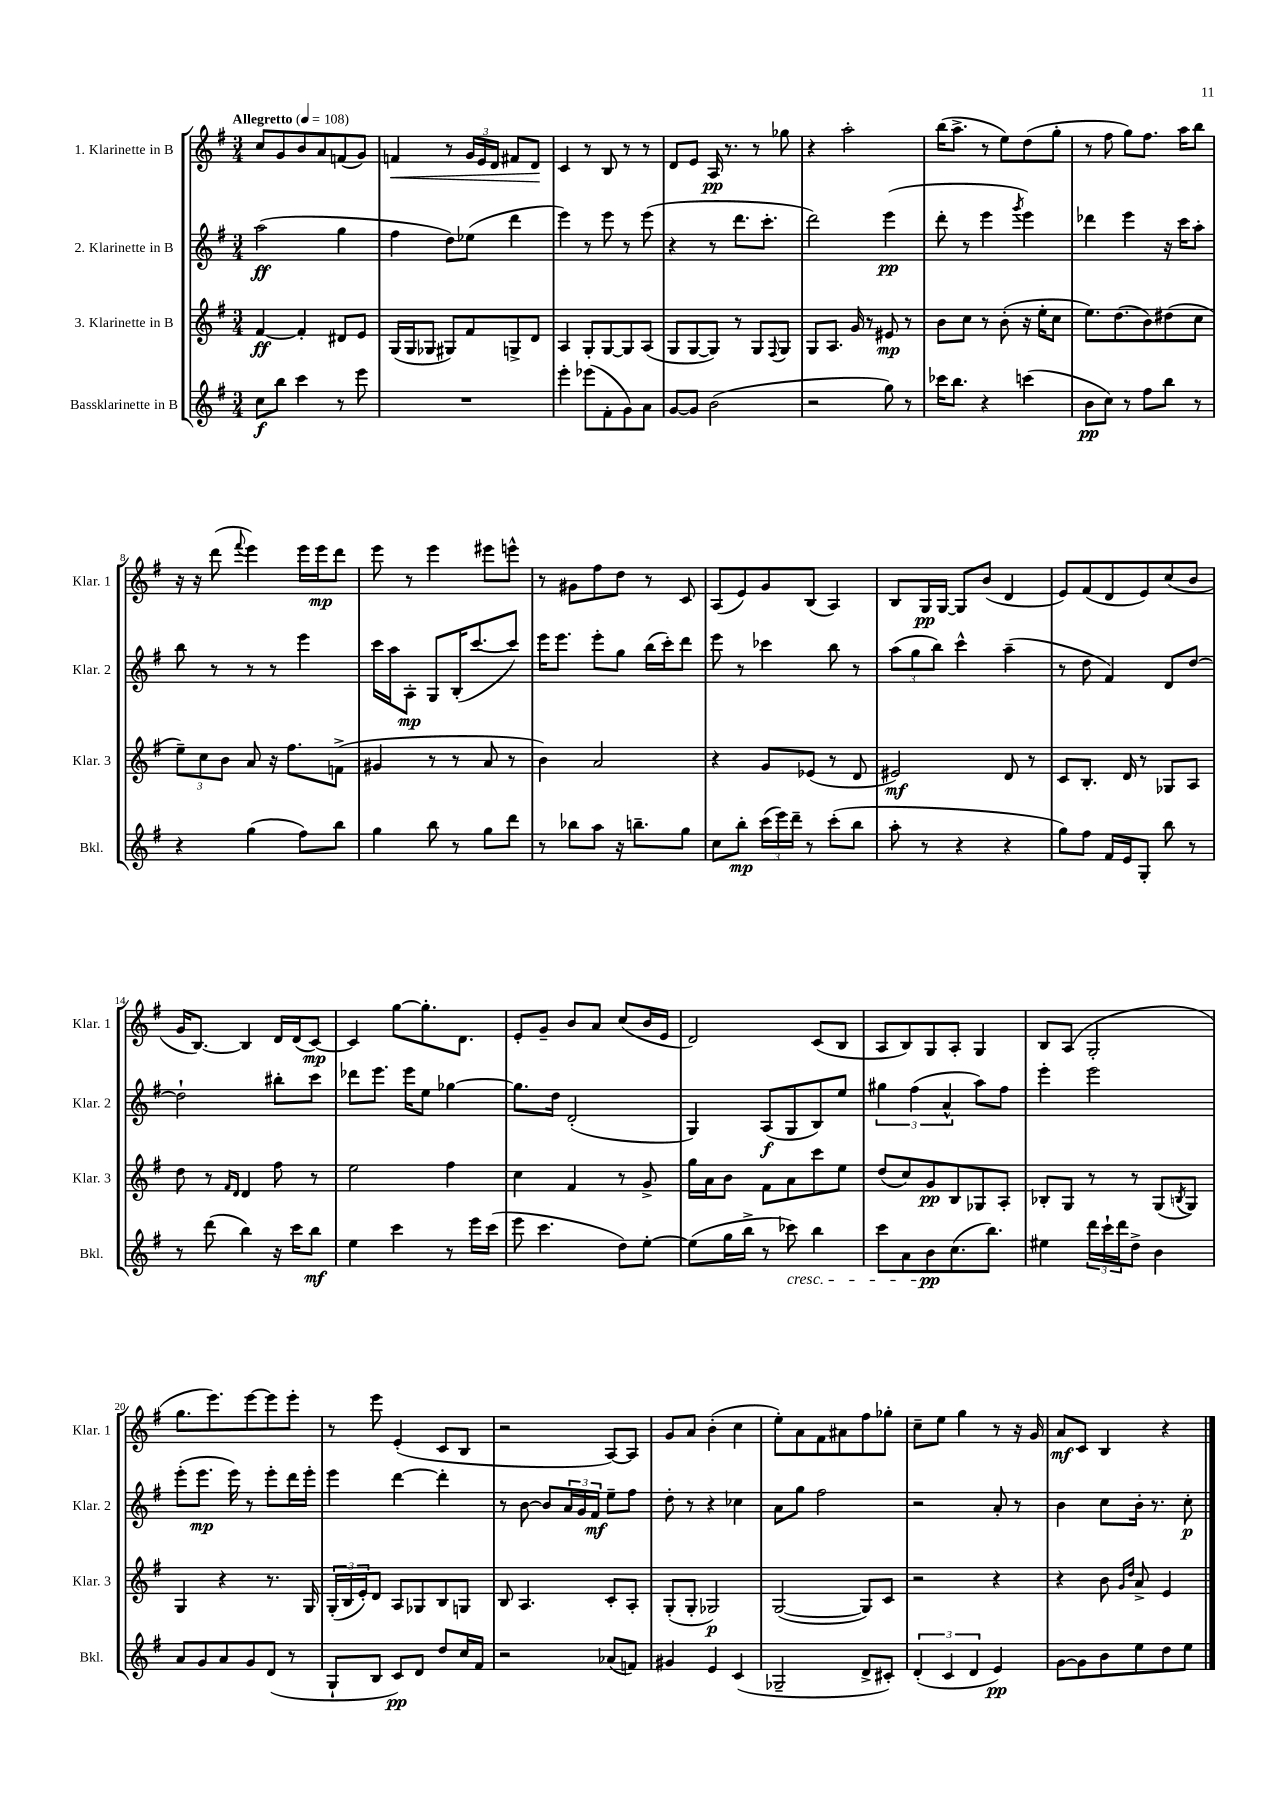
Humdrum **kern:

**kern	**kern	**kern	**kern
*staff4	*staff3	*staff2	*staff1
*clefG2	*clefG2	*clefG2	*clefG2
*k[f#]	*k[f#]	*k[f#]	*k[f#]
*M3/4	*M3/4	*M3/4	*M3/4
*MM108	*MM108	*MM108	*MM108
8cc\L	[4f#/	(2aa\	8cc/L
8bb\J	.	.	8g/
4ccc\	4f#'/]	.	8b/
.	.	.	8a/
8r	8d#/L	4gg\	(8f/
8eee\	8e/J	.	8g/J)
=	=	=	=
2.r	(16G/LL	4ff#\	4f/
.	16G/J	.	.
.	8G-/J	.	.
.	8G#/L)	8dd\L)	8r
.	8f#/	(8ee-\J	24g/LL
.	.	.	24e/
.	.	.	24d/JJ
.	8G^/	4ddd\	8f#/L
.	8d/J	.	8d/J
=	=	=	=
4eee'\	4A/	4eee\)	4c/
(8eee-\L	8G'/L	8r	8r
8f#'\	[8G/	8eee\	8B/
8g\)	8G/]	8r	8r
8a\J	(8A/J	(8eee\	8r
=	=	=	=
[8g/L	8G/L	4r	8d/L
8g/]J	[8G/	.	8e/J
(2b\	8G/]J)	8r	16A/
.	.	.	8.r
.	8r	8.ddd\L	.
.	8G/L	.	8r
.	.	8.ccc'\J	.
.	8qqF#/	.	.
.	8G/J	.	8gg-\
=	=	=	=
2r	8G/L	2ddd\)	4r
.	8.A/J	.	.
.	.	.	2aa'\
.	16g/	.	.
.	8r	.	.
8gg\)	8e#/	(4eee\	.
8r	8r	.	.
=	=	=	=
16ccc-\LK	8b\L	8ddd'\	(16bb\LK
8.bb\J	.	.	8.aa^\J
.	8cc\J	8r	.
4r	8r	4eee\	8r
.	(8b'\	.	8ee\L)
.	.	8qggg/	.
(4ccc\	16r	4eee\)	(8dd\
.	16ee'\LK	.	.
.	8cc\J	.	8gg'\J
=	=	=	=
8b\L	8.ee\L)	4ddd-\	8r
8cc\J)	.	.	8ff#\
.	(8.dd\	.	.
8r	.	4eee\	8gg\L)
8ff#\L	8b\)	.	8.ff#\J
8bb\J	(8dd#\	16r	.
.	.	16ccc\LK	16aa\LK
8r	8cc\J	8aa'\J	8bb\J
=	=	=	=
4r	12ee~\L)	8bb\	16r
.	.	.	16r
.	12cc\	.	.
.	.	8r	(8ddd\
.	12b\J	.	.
.	.	.	8qqfff#/
(4gg\	8a/	8r	4eee\)
.	16r	8r	.
.	8.ff#\L	.	.
8ff#\L)	.	4eee\	16eee\LL
.	.	.	16eee\J
8bb\J	(8f^\J	.	8ddd\J
=	=	=	=
4gg\	4g#/	16ccc\LL	8eee\
.	.	16aa\J	.
.	.	8A'\J	8r
8bb\	8r	8G/L	4eee\
8r	8r	(16B'/K	.
.	.	[8.ccc/	.
8gg\L	8a/	.	8eee#\L
8ddd\J	8r	8ccc/]J)	8eee^^\J
=	=	=	=
8r	4b\)	16eee\LK	8r
.	.	8.eee\J	.
8bb-\L	.	.	8g#\L
8aa\J	2a/	8eee'\L	8ff#\
16r	.	8gg\J	8dd\J
8.bb~\L	.	.	.
.	.	(16bb\LL	8r
.	.	16ccc'\J)	.
8gg\J	.	8ddd\J	8c/
=	=	=	=
8cc\L	4r	8eee\	(8A/L
8bb'\J	.	8r	8e/)
(24ccc\LL	8g/L	4ccc-\	8g/
24eee\)	.	.	.
24ddd~\JJ	.	.	.
8r	(8e-/J	.	(8B/J
(8ccc'\L	8r	8bb\	4A/)
8bb\J	8d/	8r	.
=	=	=	=
8aa'\	2e#/)	(12aa\L	8B/L
.	.	12gg\	.
8r	.	.	16G/L
.	.	12bb\J)	.
.	.	.	[16G/JJ
4r	.	4ccc^^\	8G/]L
.	.	.	(8b/J
4r	8d/	(4aa~\	4d/
.	8r	.	.
=	=	=	=
8gg\L)	8c/L	8r	8e/L)
8ff#\J	8.B'/J	8dd\	(8f#/
16f#/LL	.	4f#/)	8d/
16e/J	16d/	.	.
8G'/J	8r	.	8e/)
8bb\	8G-/L	8d/L	(8cc/
8r	8A/J	[8dd/J	8b/J
=	=	=	=
8r	8dd\	2dd`\]	16g/LK
.	.	.	[8.B/J)
(8ddd\	8r	.	.
.	16qqf#/LL	.	.
.	16qqd/JJ	.	.
4bb\)	4d/	.	4B/]
16r	8ff#\	8bb#'\L	16d/LL
16ccc\LK	.	.	(16d/J
8bb\J	8r	8ccc\J	[8c/J)
=	=	=	=
4ee\	2ee\	8ddd-\L	4c/]
.	.	8.eee\J	.
4ccc\	.	.	[8gg\L
.	.	16eee\LK	.
.	.	8ee\J	8.gg'\]
8r	4ff#\	[4gg-\	.
.	.	.	8.d\J
16eee\LL	.	.	.
(16ccc\JJ	.	.	.
=	=	=	=
8eee\	4cc\	8.gg-\]L	8e'/L
4.ccc\	.	.	8g~/J
.	.	16dd\Jk	.
.	4f#/	(2d'/	8b/L
.	.	.	8a/J
8dd\L)	8r	.	(8cc/L
[8ee'\J	8g^/	.	16b/L
.	.	.	16e/JJ
=	=	=	=
(8ee\]L	16gg\LL	4G/)	2d/)
.	16a\J	.	.
16gg\L	8b\J	.	.
16bb^\JJ	.	.	.
8r	8f#\L	(8A/L	.
8ccc-\)	8a\	8G/	.
4bb\	8ccc\	8B/)	(8c/L
.	8ee\J	8ee/J	8B/J
=	=	=	=
8ccc\L	(8dd/L	6gg#\	8A/L
8a\	8cc/)	.	8B/)
.	.	(6ff#\	.
8b\	8g/	.	8G/
.	.	6a^^/	.
(8.cc\	8B/	.	8A'/J
.	8G-/	8aa\L)	4G/
8.bb\J)	.	.	.
.	8A'/J	8ff#\J	.
=	=	=	=
4ee#\	8B-'/L	4eee'\	8B/L
.	8G/J	.	(8A/J
24ddd\LL	8r	2eee\	2G'/
24ccc`\	.	.	.
24ddd\J	.	.	.
8dd^\J	8r	.	.
4b\	(8G/L	.	.
.	8qB/	.	.
.	8G/J)	.	.
=	=	=	=
8a/L	4G/	(8eee'\L	8.gg\L
8g/	.	8.eee\J	.
.	.	.	8.eee\)
8a/	4r	.	.
.	.	16eee\)	.
8g/	.	8r	[8eee\
(8d/J	8.r	8eee'\L	8eee\]
8r	.	16ddd\L	8eee'\J
.	16G/	16eee'\JJ	.
=	=	=	=
8G`/L	(24G'/LL	4eee\	8r
.	24B/	.	.
.	24e'/J)	.	.
8B/J	8d/J	.	8eee\
8c/L)	8A/L	[4ddd\	(4e'/
8d/J	8G-/	.	.
8dd/L	8B/	4ddd'\]	8c/L
16cc/L	8G/J	.	8B/J
16f#/JJ	.	.	.
=	=	=	=
2r	8B/	8r	2r
.	4.A/	[8b\	.
.	.	8b/]L	.
.	.	24a/L	.
.	.	24g/	.
.	.	24f#/JJ	.
(8a-/L	8c'/L	8ee~\L	[8A/L)
8f/J)	8A'/J	8ff#\J	8A/]J
=	=	=	=
4g#/	(8G'/L	8dd'\	8g/L
.	8G'/J	8r	8a/J
4e/	2G-/)	4r	(4b'\
(4c/	.	4cc-\	4cc\
=	=	=	=
2G-~/	([2G/	8a\L	8ee'\L)
.	.	8gg\J	8a\
.	.	2ff#\	8f#\
.	.	.	8a#\
8d^/L	8G/]L)	.	8ff#\
8c#'/J)	8c/J	.	8gg-'\J
=	=	=	=
(6d'/	2r	2r	8cc~\L
.	.	.	8ee\J
6c/	.	.	.
.	.	.	4gg\
6d/	.	.	.
4e/)	4r	8a'/	8r
.	.	8r	16r
.	.	.	16g/
=	=	=	=
[8g\L	4r	4b\	8a/L
8g\]	.	.	8c/J
8b\	8b\	8cc\L	4B/
.	16qqg/LL	.	.
.	16qqdd/JJ	.	.
8ee\	8a^/	16b'\Jk	.
.	.	8.r	.
8dd\	4e/	.	4r
8ee\J	.	8cc'\	.
==	==	==	==
*-	*-	*-	*-
